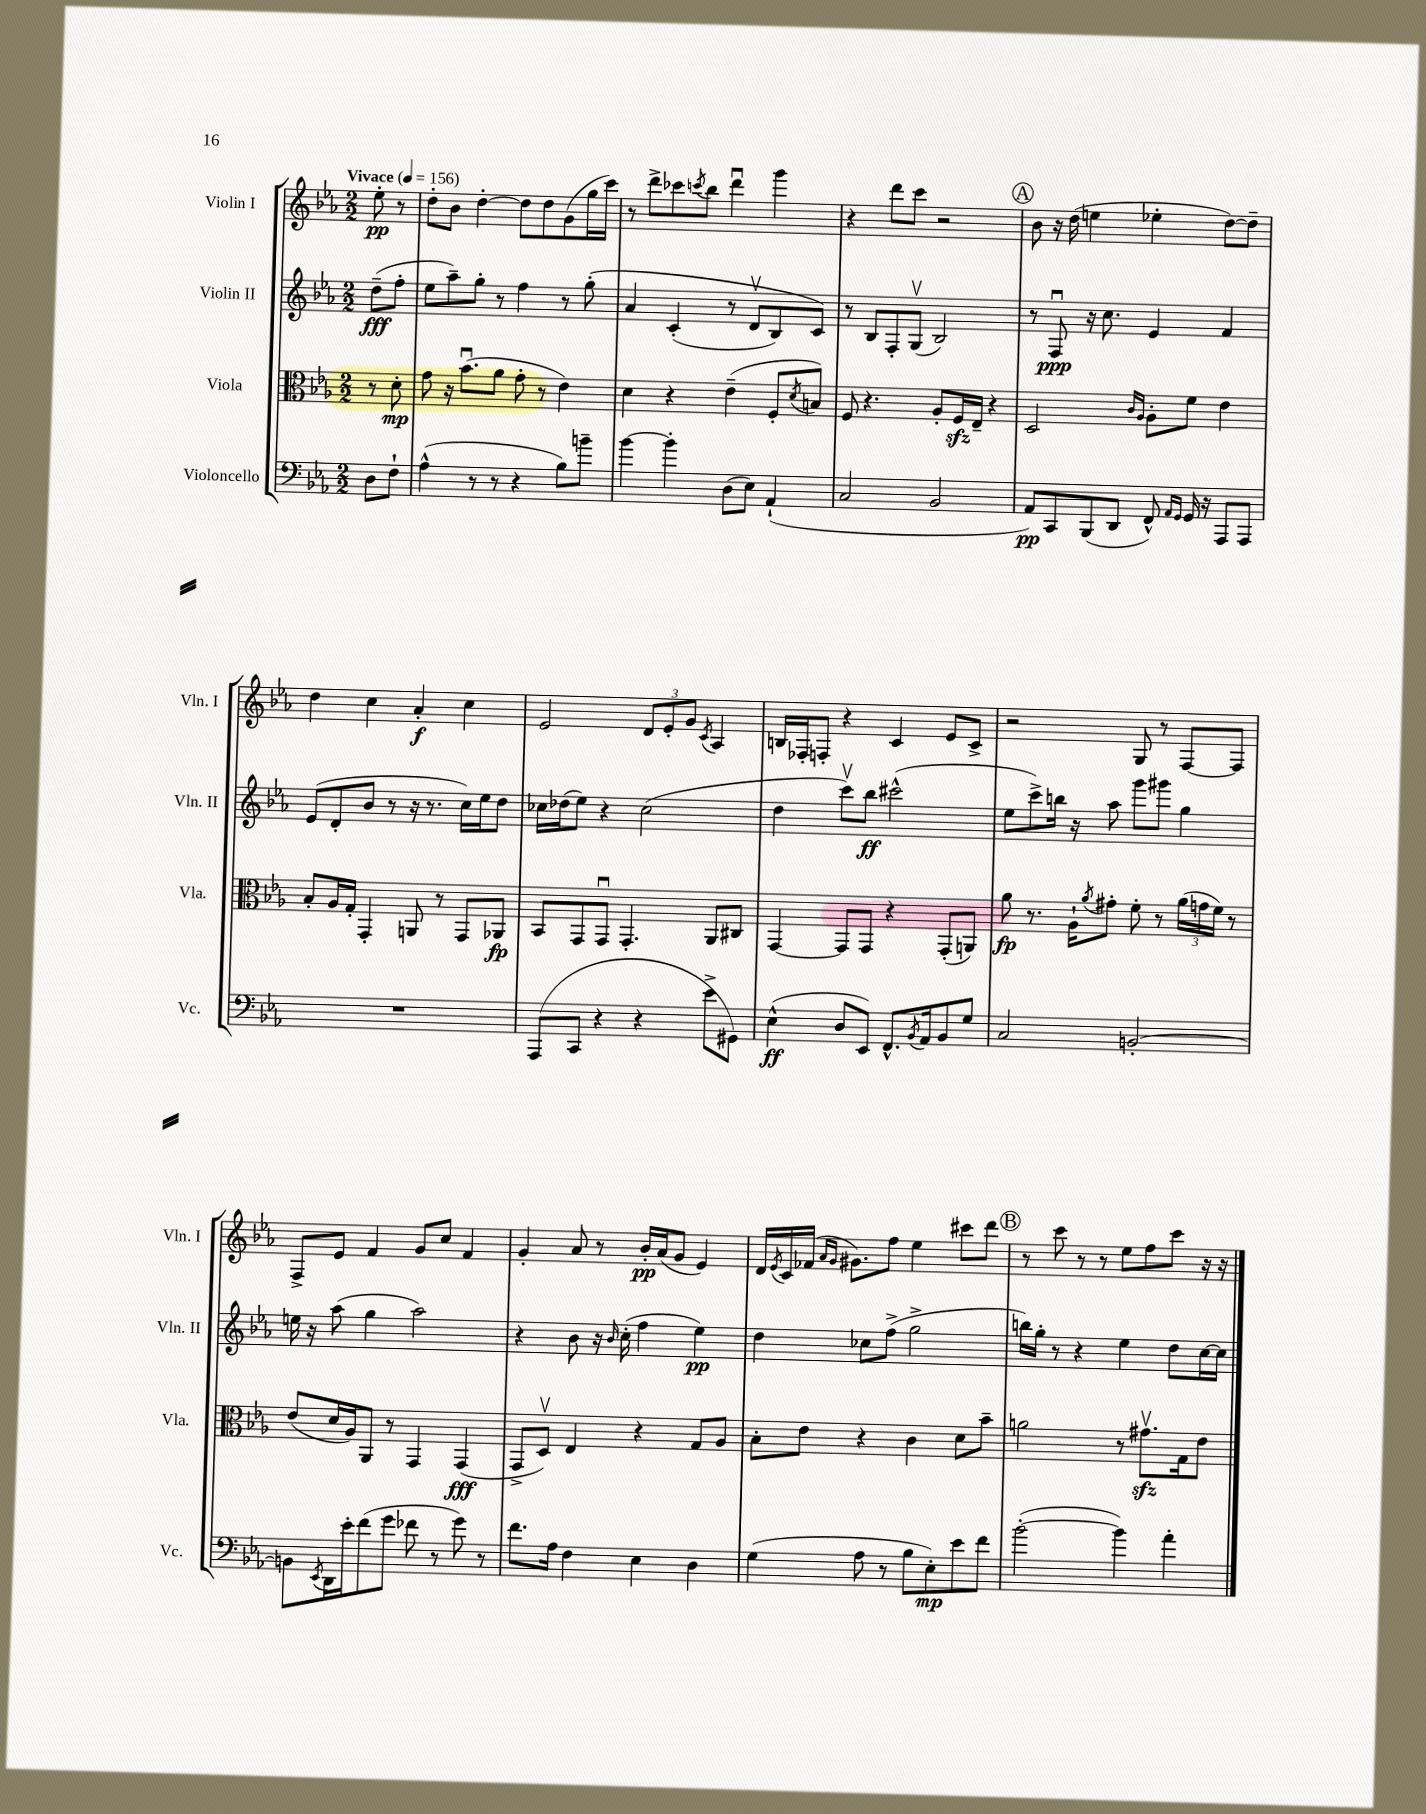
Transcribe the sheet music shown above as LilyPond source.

<<
\new StaffGroup <<
\new Staff = "s0" \with { instrumentName = "Violin I" shortInstrumentName = "Vln. I" } {
    \clef treble \key ees \major \numericTimeSignature \time 2/2 \partial 4 \tempo "Vivace" 4 = 156
    ees''8-.\pp r8 |
    d''8-. bes'8 d''4~-. d''8 d''8 g'8( g''16 c'''16) |
    r8 d'''8-> ces'''8 \acciaccatura { c'''8 } bes''8 d'''4\downbow g'''4 |
    r4 d'''8 c'''8 r2 |
    \mark \markup { \circle "A" } bes'8 r16 d''16( e''4 ees''4-. d''8~) d''8-- |
    d''4 c''4 aes'4-.\f c''4 |
    ees'2 \tuplet 3/2 { d'8 ees'8-. g'8 } \acciaccatura { c'8 } aes4 |
    b16 fes16-. f8-. r4 c'4 ees'8 c'8-> |
    r2 g8 r8 f8~ f8 |
    f8-> ees'8 f'4 g'8 c''8 f'4 |
    g'4-. aes'8 r8 bes'16-.\pp aes'16( g'8 ees'4) |
    d'16 \acciaccatura { ees'8 } c'16 fes'16( \grace { aes'16 g'16 } gis'8.) f''8 ees''4 cis'''8 d'''8 |
    \mark \markup { \circle "B" } r8 c'''8 r8 r8 ees''8 f''8 c'''8 r16 r16 \bar "|." |
}
\new Staff = "s1" \with { instrumentName = "Violin II" shortInstrumentName = "Vln. II" } {
    \clef treble \key ees \major \numericTimeSignature \time 2/2 \partial 4
    d''8--\fff( f''8-. |
    ees''8 aes''8--) g''8-. r8 f''4 r8 g''8-.\( |
    aes'4 c'4-.( r8 d'8\upbow bes8) c'8\) |
    r8 bes8 f8-. g8\upbow( bes2) |
    \mark \markup { \circle "A" } r8 f8\downbow\ppp r16 c''8. ees'4 f'4 |
    ees'8( d'8-. bes'8 r8 r16 r8. c''16) ees''16 d''8 |
    ces''16 des''16( ees''8) r4 ces''2( |
    d''4 c'''8\upbow) bes''8\ff cis'''2-^( |
    ees''8 c'''8->) b''16 r16 aes''8 g'''8 gis'''8 g''4 |
    e''16 r16 aes''8( g''4 aes''2) |
    r4 bes'8 r16 \grace { bes'16 } c''16-.( f''4 ees''4\pp) |
    d''4 ces''8 f''8->( g''2-> |
    \mark \markup { \circle "B" } b''16) g''16-. r8 r4 ees''4 d''8 c''16~ c''16 \bar "|." |
}
\new Staff = "s2" \with { instrumentName = "Viola" shortInstrumentName = "Vla." } {
    \clef alto \key ees \major \numericTimeSignature \time 2/2 \partial 4
    r8 d'8-.\mp |
    g'8 r16 bes'8.\downbow( aes'8 g'8-. r8 ees'4) |
    d'4 r4 ees'4--( f8-. \acciaccatura { d'8 } b8) |
    f8 r4. aes8-. f16\sfz ees16-- r4 |
    \mark \markup { \circle "A" } d2 \grace { c'16 aes16 } aes8-. f'8 ees'4 |
    bes8-. aes16 g16-. g,4-. a,8 r8 g,8 aes,8\fp |
    bes,8 g,8 g,8\downbow g,4.-. aes,8 cis8 |
    g,4~ g,8 g,8 r4 g,8-.( a,8) |
    aes'8\fp r8. aes16-! \acciaccatura { aes'8 } gis'8-. f'8-. r8 \tuplet 3/2 { aes'16( g'16 f'16) } r8 |
    ees'8( d'16 aes16) aes,8 r8 g,4 g,4\fff( |
    g,8-> d8\upbow) ees4 r4 g8 aes8 |
    bes8-. ees'8 r4 c'4 d'8 bes'8-- |
    \mark \markup { \circle "B" } a'2 r8 gis'8.\upbow\sfz g16 ees'8 \bar "|." |
}
\new Staff = "s3" \with { instrumentName = "Violoncello" shortInstrumentName = "Vc." } {
    \clef bass \key ees \major \numericTimeSignature \time 2/2 \partial 4
    d8 f8-! |
    aes4-^( r8 r8 r4 bes8) b'8-- |
    bes'4~ bes'4-. d8( ees8) aes,4-!( |
    c2 bes,2 |
    \mark \markup { \circle "A" } aes,8\pp) c,8 bes,,8( d,8 f,8-^) \grace { aes,16 g,16 } g,16 r16 aes,,8 aes,,8 |
    R1 |
    aes,,8( c,8 r4 r4 ees'8-> gis,8) |
    ees4-^\ff( d8 ees,8) f,8.-^ \acciaccatura { bes,8 } aes,16 bes,8 g8 |
    c2 b,2~-. |
    b,8 \acciaccatura { ees,8 } d,16 ees'16-. f'8( g'8 fes'8 r8 g'8) r8 |
    f'8. aes16 f4 ees4 d4 |
    g4( aes8 r8 bes8 ees8-.\mp) ees'8 f'8 |
    \mark \markup { \circle "B" } bes'2~-.( bes'4) aes'4-. \bar "|." |
}
>>
>>
\layout { \context { \Score \remove "Bar_number_engraver" } }
